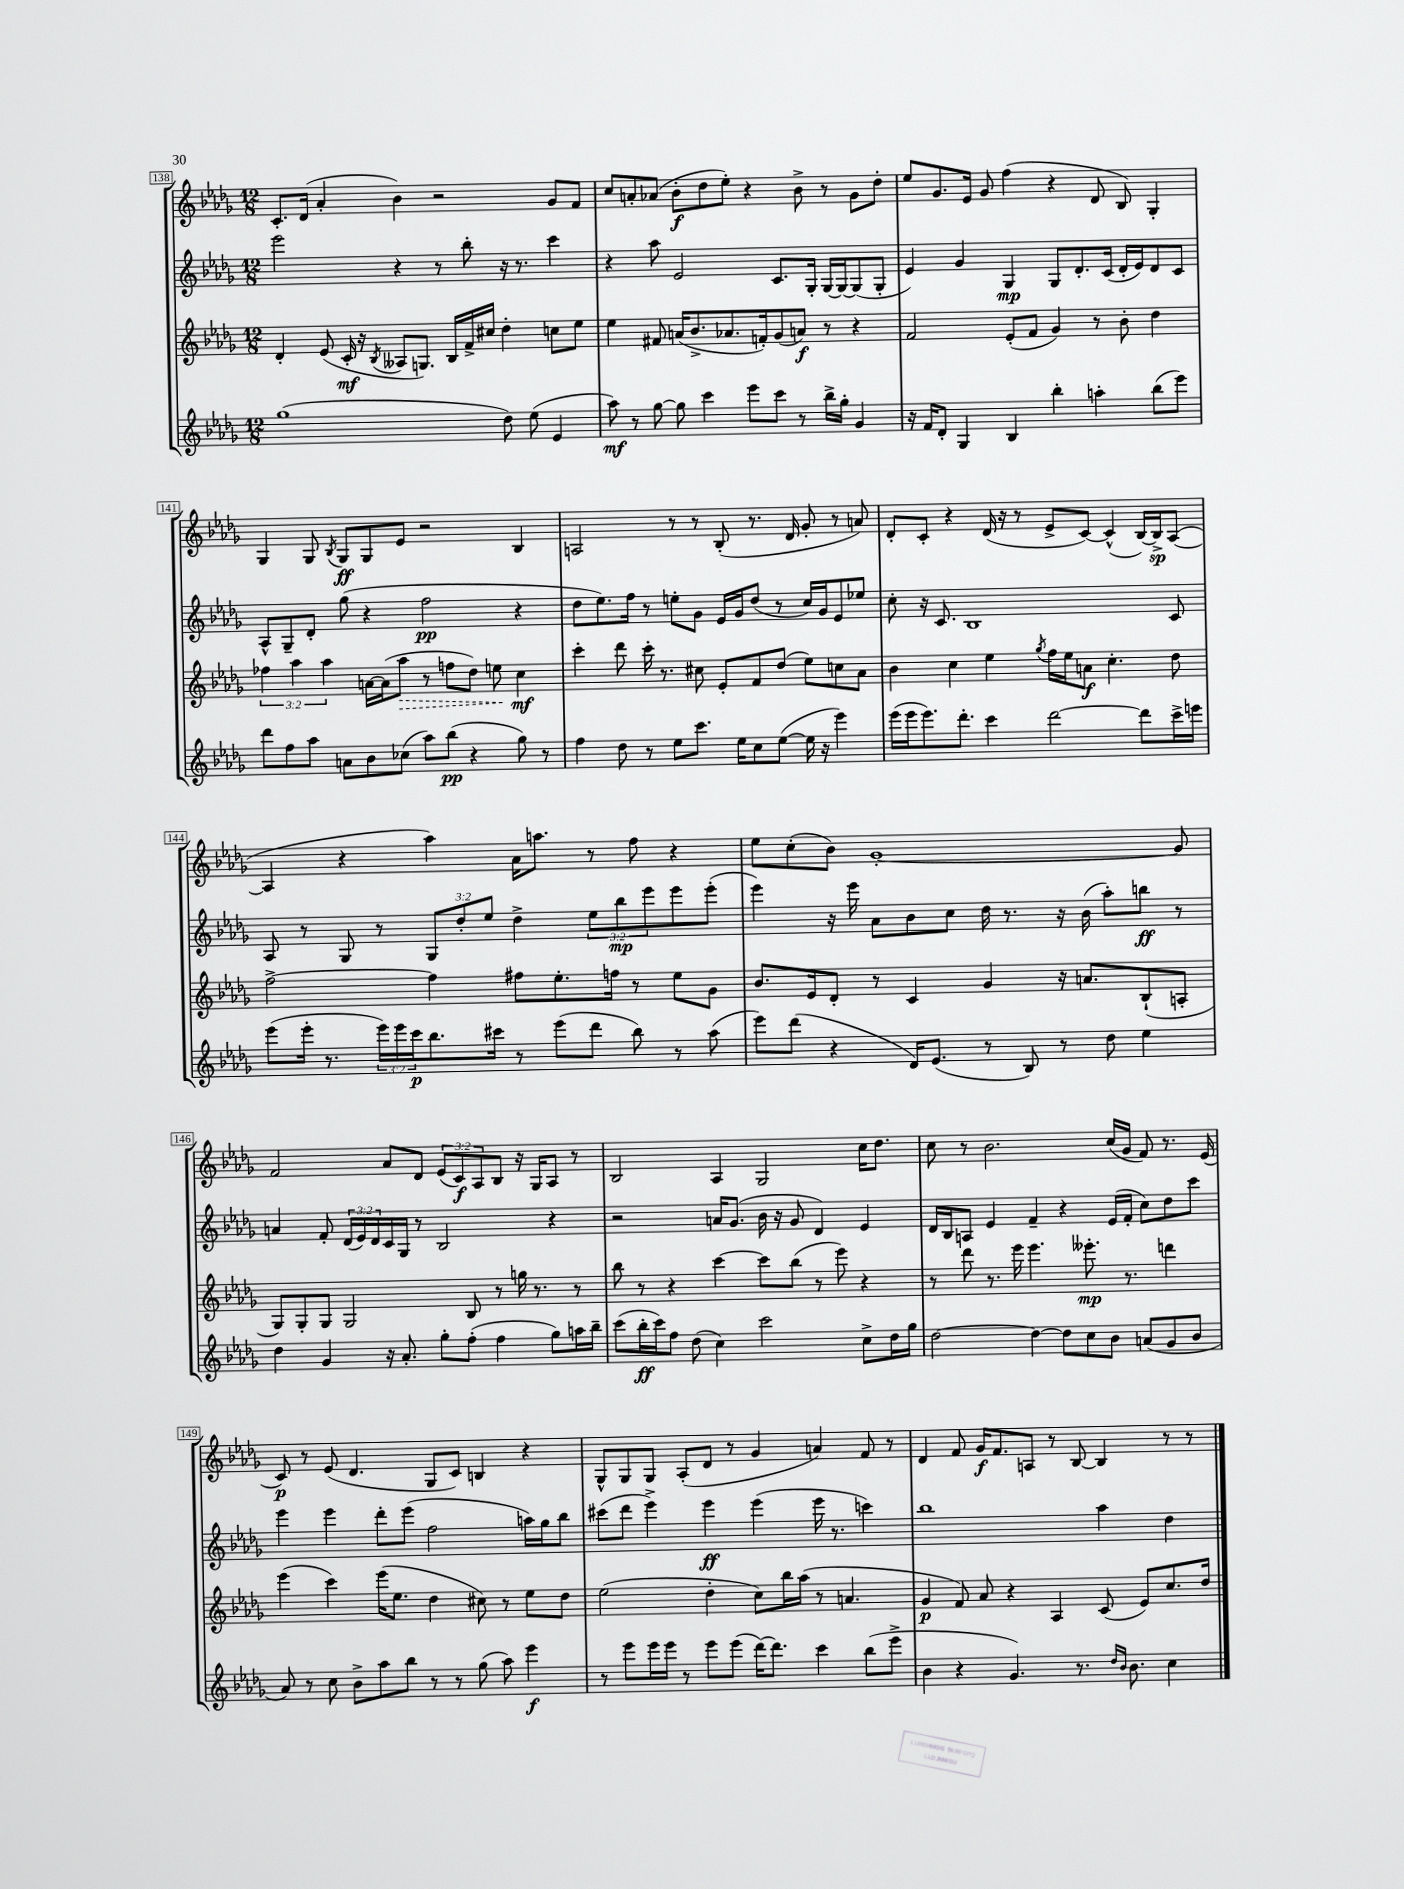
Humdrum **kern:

**kern	**dynam	**kern	**dynam	**kern	**dynam	**kern	**dynam
*part4	*part4	*part3	*part3	*part2	*part2	*part1	*part1
*staff4	*staff4	*staff3	*staff3	*staff2	*staff2	*staff1	*staff1
*clefG2	*	*clefG2	*	*clefG2	*	*clefG2	*
*k[b-e-a-d-g-]	*	*k[b-e-a-d-g-]	*	*k[b-e-a-d-g-]	*	*k[b-e-a-d-g-]	*
*M12/8	*	*M12/8	*	*M12/8	*	*M12/8	*
=138	=138	=138	=138	=138	=138	=138	=138
(1gg-	.	4d-'/	.	2eee-\	.	8.c'/L	.
.	.	.	.	.	.	(16d-/Jk	.
.	.	(8e-/	.	.	.	4a-'/	.
.	.	16c'/	mf	.	.	.	.
.	.	16r	.	.	.	.	.
.	.	8qB-/	.	.	.	.	.
.	.	8A--X/L	.	4r	.	4b-\)	.
.	.	8.Gn/J)	.	.	.	.	.
.	.	.	.	8r	.	2r	.
.	.	16B-/LL	.	.	.	.	.
.	.	16f^/	.	8bb-'\	.	.	.
.	.	16cc#X/JJ	.	.	.	.	.
8dd-\)	.	4dd-'\	.	16r	.	.	.
.	.	.	.	8.r	.	.	.
(8ee-\	.	.	.	.	.	.	.
4e-/	.	8ccn\L	.	4ccc\	.	8g-/L	.
.	.	8ee-\J	.	.	.	8f/J	.
=139	=139	=139	=139	=139	=139	=139	=139
8aa-\)	mf	4ee-\	.	4r	.	8cc/L	.
8r	.	.	.	.	.	8an'/	.
[8gg-\	.	8f#X/	.	8aa-\	.	(8a-X/J	.
8gg-\]	.	(16an/KL	.	2e-/	.	8b-'\L	f
.	.	8.b-^/	.	.	.	.	.
4ccc\	.	.	.	.	.	8dd-\	.
.	.	8.a-X/	.	.	.	8ee-'\J)	.
8eee-\L	.	.	.	.	.	4r	.
.	.	16fn'/k)	.	.	.	.	.
8ccc\J	.	(8g-/	.	8.c/L	.	.	.
8r	.	8an/J)	f	.	.	8b-^\	.
.	.	.	.	16G-'/Jk	.	.	.
16bb-^\LL	.	8r	.	[16G-/LL	.	8r	.
16gg-'\JJ	.	.	.	16G-/J_	.	.	.
4g-/	.	4r	.	(8G-/]	.	8g-\L	.
.	.	.	.	8G-'/J	.	8dd-'\J	.
=140	=140	=140	=140	=140	=140	=140	=140
16r	.	2f/	.	4e-/)	.	8ee-/L	.
16f/KL	.	.	.	.	.	.	.
8d-'/J	.	.	.	.	.	8.g-/	.
4G-/	.	.	.	4g-/	.	.	.
.	.	.	.	.	.	16e-/Jk	.
.	.	.	.	.	.	8g-/	.
4B-/	.	(8e-'/L	.	4G-/	mp	(4ff\	.
.	.	8f/J	.	.	.	.	.
4bb-'\	.	4g-/)	.	8G-/L	.	4r	.
.	.	.	.	8.d-'/	.	.	.
4aan'\	.	8r	.	.	.	8d-/	.
.	.	.	.	(16c/Jk	.	.	.
.	.	8b-'\	.	16d-'/LL	.	8B-/)	.
.	.	.	.	16e-/J)	.	.	.
(8bb-\L	.	4dd-\	.	8d-/	.	4G-'/	.
8eee-\J)	.	.	.	8c/J	.	.	.
!!LO:LB:g=z
=141	=141	=141	=141	=141	=141	=141	=141
8ddd-\L	.	6ff-X\	.	8A-^^/L	.	4G-/	.
8ff\	.	.	.	8G-~/	.	.	.
.	.	6aa-\	.	.	.	.	.
8aa-\J	.	.	.	8d-'/J	.	8G-/	.
.	.	6aa-\	.	.	.	.	.
.	.	.	.	.	.	8qB-/	.
8an\L	.	.	.	(8gg-\	.	8G-/L	ff
8b-\	.	[16an\LL	.	4r	.	8G-/	.
.	.	(16a\J]	.	.	.	.	.
!	!	!	!LO:HP:b	!	!	!	!
(8cc-X\J	.	8aa-\J	>	.	.	8e-/J	.
8aa-\L)	.	8r	.	2ff\	pp	2r	.
(8bb-\J	pp	8ffn\L	.	.	.	.	.
4r	.	8dd-\J)	.	.	.	.	.
.	.	8een\	.	.	.	.	.
8gg-\)	.	4cc\	] mf	4r	.	4B-/	.
8r	.	.	.	.	.	.	.
=142	=142	=142	=142	=142	=142	=142	=142
4ff\	.	4ccc'\	.	8dd-\L	.	2An/	.
.	.	.	.	8.ee-\)	.	.	.
8dd-\	.	8ddd-\	.	.	.	.	.
.	.	.	.	16ff\Jk	.	.	.
8r	.	16ccc'\	.	8r	.	.	.
.	.	8.r	.	.	.	.	.
8ee-\L	.	.	.	8een'\L	.	8r	.
8.ccc\J	.	8cc#X\	.	8g-\J	.	8r	.
.	.	8e-'/L	.	16e-/LL	.	(8B-'/	.
16ee-\KL	.	.	.	16g-/J	.	.	.
8cc\	.	8f/	.	(8dd-/J	.	8.r	.
([8ee-\J	.	(8dd-/J	.	8r	.	.	.
.	.	.	.	.	.	16d-/	.
16ee-\]	.	8ee-\L)	.	16cc/LL)	.	8g-'/	.
16r	.	.	.	16g-/J	.	.	.
4eee-\)	.	8ccn\	.	8e-/	.	8r	.
.	.	8a-\J	.	8ee-X/J	.	8an/)	.
=143	=143	=143	=143	=143	=143	=143	=143
(16eee-\LL	.	4b-\	.	8cc'\	.	8d-'/L	.
16eee-\J	.	.	.	.	.	.	.
8.eee-\)	.	.	.	16r	.	8c'/J	.
.	.	.	.	8.c/	.	.	.
.	.	4cc\	.	.	.	4r	.
8.ddd-'\J	.	.	.	.	.	.	.
.	.	.	.	1B-	.	.	.
4ccc\	.	4ee-\	.	.	.	(16d-/	.
.	.	.	.	.	.	16r	.
.	.	.	.	.	.	8r	.
.	.	8qgg-/	.	.	.	.	.
[2ddd-\	.	16ff\LL	.	.	.	8e-^/L	.
.	.	16ee-\J	.	.	.	.	.
.	.	8an\J	f	.	.	[8c/J)	.
.	.	4.cc'\	.	.	.	(4c^^/]	.
8ddd-\L]	.	.	.	.	.	[16B-/LL)	.
.	.	.	.	.	.	16B-^/J]	sp
16ccc^\L	.	8dd-\	.	8c/	.	([8A-/J	.
16eeen\JJ	.	.	.	.	.	.	.
!!LO:LB:g=z
=144	=144	=144	=144	=144	=144	=144	=144
(8eee-\L	.	[2ff^\	.	8A-/	.	4A-/]	.
16eee-'\Jk	.	.	.	8r	.	.	.
8.r	.	.	.	.	.	.	.
.	.	.	.	8G-/	.	4r	.
24eee-\LL)	.	.	.	8r	.	.	.
24eee-\	.	.	.	.	.	.	.
24ccc\J	p	.	.	.	.	.	.
8.bb-\	.	4ff\]	.	12G-/L	.	4aa-\)	.
.	.	.	.	12dd-'/	.	.	.
.	.	.	.	12ee-/J	.	.	.
16ccc#X\Jk	.	.	.	.	.	.	.
8r	.	8ff#X\L	.	4dd-^\	.	16a-\KL	.
.	.	.	.	.	.	8.aan\J	.
(8eee-\L	.	8.ee-'\	.	.	.	.	.
8ddd-\J	.	.	.	12ee-\L	.	8r	.
.	.	16ffn\Jk	.	.	.	.	.
.	.	.	.	12bb-\	mp	.	.
8bb-\)	.	8r	.	.	.	8ff\	.
.	.	.	.	12eee-\	.	.	.
8r	.	8ee-\L	.	8eee-\	.	4r	.
(8aa-\	.	8g-\J	.	(8eee-'\J	.	.	.
=145	=145	=145	=145	=145	=145	=145	=145
8eee-\L)	.	8.b-/L	.	4eee-\)	.	8ee-\L	.
(8ddd-\J	.	.	.	.	.	(8cc'\	.
.	.	16e-/k	.	.	.	.	.
4r	.	8d-'/J	.	16r	.	8b-\J)	.
.	.	.	.	16eee-\	.	.	.
.	.	8r	.	8a-\L	.	[1g-'	.
16d-/KL)	.	4c/	.	8b-\	.	.	.
(8.e-/J	.	.	.	.	.	.	.
.	.	.	.	8cc\J	.	.	.
8r	.	4g-/	.	16dd-\	.	.	.
.	.	.	.	8.r	.	.	.
8B-/)	.	.	.	.	.	.	.
8r	.	16r	.	16r	.	.	.
.	.	8.an/L	.	(16b-\	.	.	.
8dd-\	.	.	.	8aa-'\L)	.	.	.
4ee-\	.	(8B-`/	.	8bbn\J	ff	.	.
.	.	8An'/J	.	8r	.	8g-/]	.
!!LO:LB:g=z
=146	=146	=146	=146	=146	=146	=146	=146
4dd-\	.	8G-/L)	.	4an/	.	2f/	.
.	.	8G-'/	.	.	.	.	.
4g-/	.	8G-/J	.	8f'/	.	.	.
.	.	2G-/	.	(24d-/LL	.	.	.
.	.	.	.	24e-/)	.	.	.
.	.	.	.	24d-/	.	.	.
16r	.	.	.	16c/	.	8a-/L	.
8.a-'/	.	.	.	16G-/JJ	.	.	.
.	.	.	.	8r	.	8d-/J	.
8gg-'\L	.	.	.	2B-/	.	(12e-/L	.
.	.	.	.	.	.	12c/)	f
(8ff'\J	.	8B-/	.	.	.	.	.
.	.	.	.	.	.	12A-/	.
4ff\	.	8r	.	.	.	8B-/J	.
.	.	16ggn\	.	.	.	16r	.
.	.	8.r	.	.	.	16G-/KL	.
8gg-\L)	.	.	.	4r	.	8A-/J	.
16aan\L	.	8r	.	.	.	8r	.
16bb-~\JJ	.	.	.	.	.	.	.
=147	=147	=147	=147	=147	=147	=147	=147
(8ccc\L	.	8bb-\	.	2r	.	2B-/	.
16bb-'\L	ff	8r	.	.	.	.	.
16ccc\J)	.	.	.	.	.	.	.
8ff\J	.	4r	.	.	.	.	.
(8dd-\	.	.	.	.	.	.	.
4cc\)	.	[4ccc\	.	16an/KL	.	4A-/	.
.	.	.	.	(8.g-/J	.	.	.
2ccc\	.	8ccc\L]	.	16b-\	.	2G-/	.
.	.	.	.	16r	.	.	.
.	.	(8bb-\J	.	8g-/	.	.	.
.	.	8r	.	4d-/)	.	.	.
.	.	8eee-\)	.	.	.	.	.
8cc^\L	.	4r	.	4e-/	.	16cc\KL	.
.	.	.	.	.	.	8.dd-\J	.
16dd-\L	.	.	.	.	.	.	.
16gg-\JJ	.	.	.	.	.	.	.
=148	=148	=148	=148	=148	=148	=148	=148
[2dd-\	.	8r	.	16d-/LL	.	8cc\	.
.	.	.	.	16B-/J	.	.	.
.	.	8ddd-\	.	8An/J	.	8r	.
.	.	8.r	.	4e-/	.	2.b-\	.
.	.	16eee-\	.	.	.	.	.
4dd-\_	.	4.eee-\	.	4f~/	.	.	.
8dd-\L]	.	.	.	4r	.	.	.
8cc\	.	8.eee--X'\	mp	.	.	.	.
8b-\J	.	.	.	(16e-/LL	.	(16cc/LL	.
.	.	8.r	.	16f'/JJ	.	16g-/JJ	.
(8an/L	.	.	.	8cc\L)	.	8f/)	.
8g-/	.	4dddn\	.	8dd-\	.	8.r	.
8b-/J	.	.	.	8ccc\J	.	.	.
.	.	.	.	.	.	(16e-/	.
!!LO:LB:g=z
=149	=149	=149	=149	=149	=149	=149	=149
8a-/)	.	(4eee-\	.	4eee-\	.	8c/)	p
8r	.	.	.	.	.	8r	.
8cc\	.	4ccc\)	.	4eee-\	.	(8e-/	.
8b-^\L	.	.	.	.	.	4.d-/	.
8aa-\	.	(16eee-\KL	.	8ddd-'\L	.	.	.
.	.	8.ee-\J	.	.	.	.	.
8bb-\J	.	.	.	(8eee-\J	.	.	.
8r	.	4dd-\	.	2ff\	.	8G-/L	.
8r	.	.	.	.	.	8c/J)	.
(8gg-\	.	8cc#X\)	.	.	.	4Bn/	.
8aa-\)	.	8r	.	.	.	.	.
4eee-\	f	8ee-\L	.	16aan\LL)	.	4r	.
.	.	.	.	16gg-\J	.	.	.
.	.	8dd-\J	.	8bb-\J	.	.	.
=150	=150	=150	=150	=150	=150	=150	=150
8r	.	(2ee-\	.	(8ccc#X\L	.	8G-^^/L	.
8eee-\L	.	.	.	8ddd-\J	.	8G-/	.
16eee-\L	.	.	.	4eee-^\)	.	8G-/J	.
16eee-\JJ	.	.	.	.	.	.	.
8r	.	.	.	.	.	(8A-'/L	.
8eee-\L	.	4dd-'\	.	4eee-\	ff	8d-/J	.
(8eee-\J	.	.	.	.	.	8r	.
[16ddd-\KL)	.	8cc\L)	.	(4eee-\	.	4g-/	.
8.ddd-\J]	.	.	.	.	.	.	.
.	.	16bb-\L	.	.	.	.	.
.	.	(16aa-\JJ	.	.	.	.	.
4ccc\	.	8r	.	16eee-\	.	4an/)	.
.	.	.	.	8.r	.	.	.
.	.	4.an/	.	.	.	.	.
(8bb-\L	.	.	.	4cccn\)	.	8f/	.
8eee-^\J	.	.	.	.	.	8r	.
=151	=151	=151	=151	=151	=151	=151	=151
4b-\	.	4g-/	p	1bb-	.	4d-/	.
4r	.	8f/)	.	.	.	8f/	.
.	.	8a-/	.	.	.	16g-/KL	f
.	.	.	.	.	.	8.f/	.
4.g-/)	.	4r	.	.	.	.	.
.	.	.	.	.	.	8An/J	.
.	.	4A-/	.	.	.	8r	.
8.r	.	.	.	.	.	[8B-/	.
.	.	(8c/	.	4aa-\	.	4B-/]	.
16qqdd-/LL	.	.	.	.	.	.	.
16qqb-/JJ	.	.	.	.	.	.	.
8.b-\	.	.	.	.	.	.	.
.	.	8e-/L)	.	.	.	.	.
4cc\	.	8.cc/	.	4dd-\	.	8r	.
.	.	.	.	.	.	8r	.
.	.	16dd-/Jk	.	.	.	.	.
==	==	==	==	==	==	==	==
*-	*-	*-	*-	*-	*-	*-	*-
